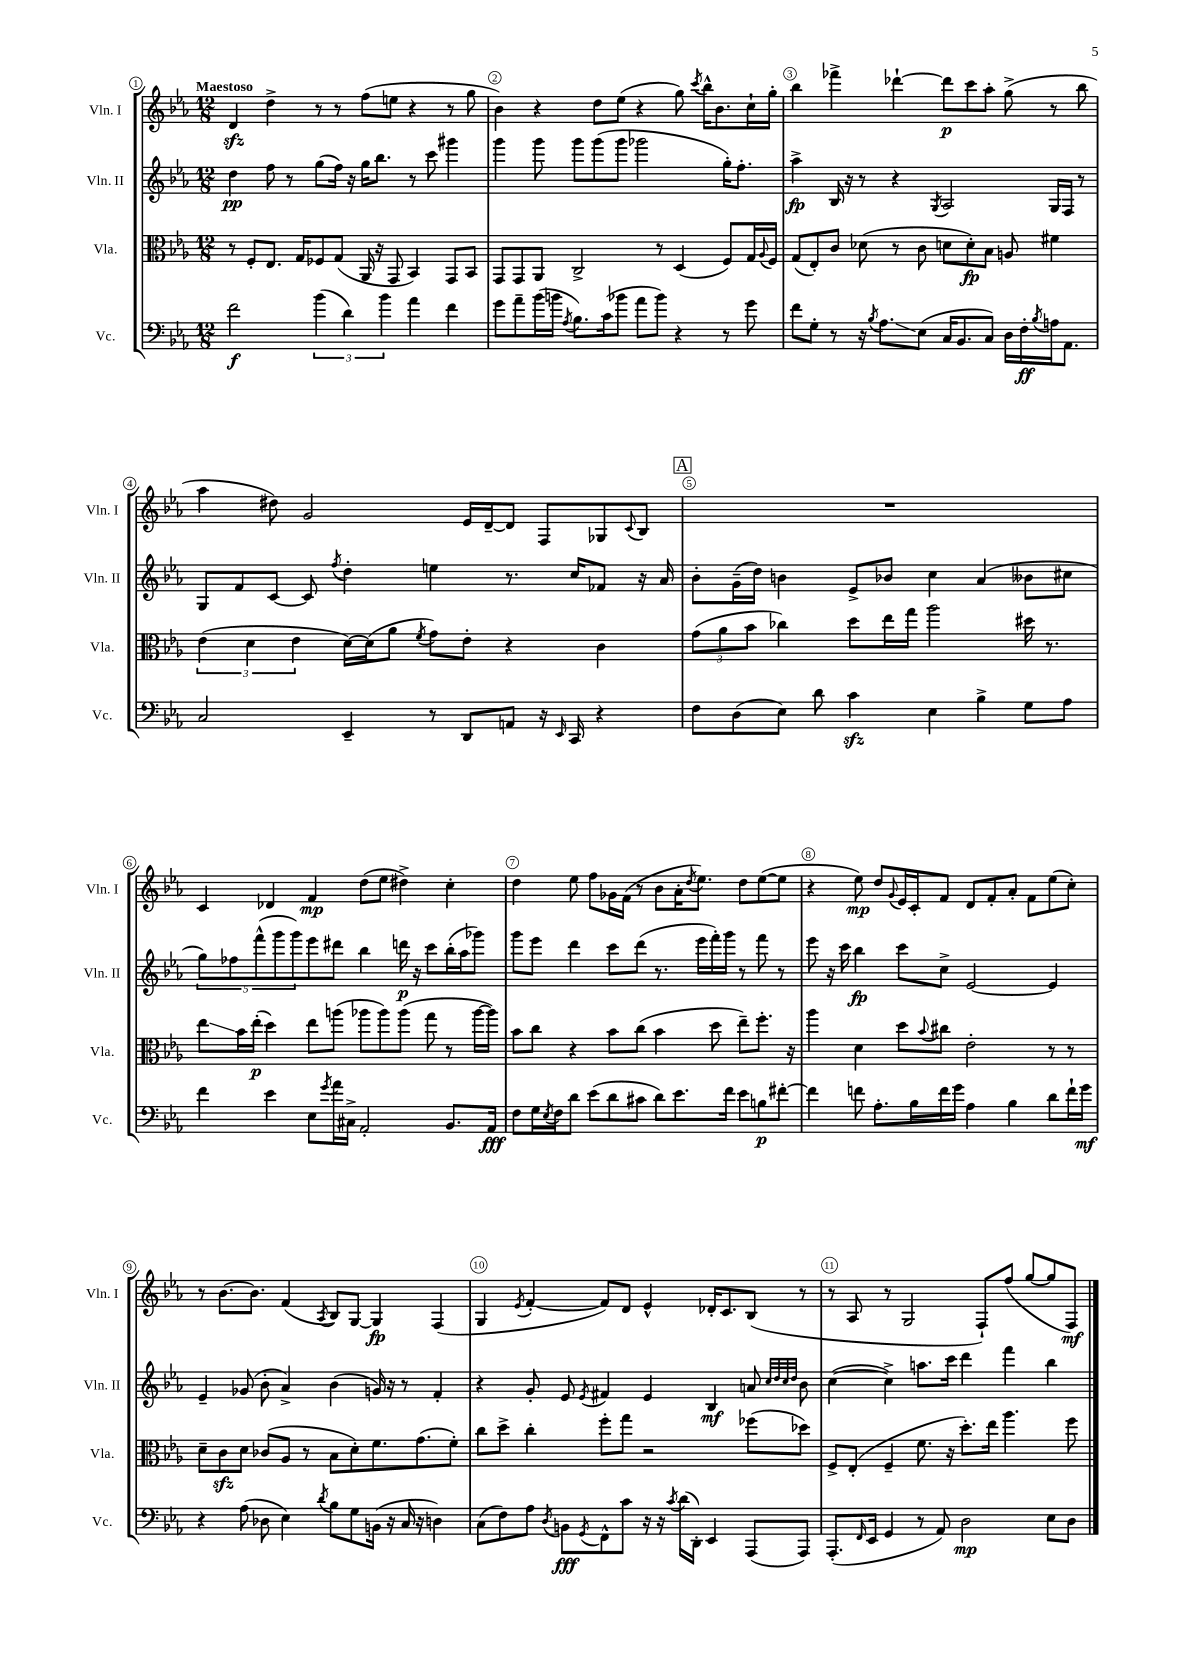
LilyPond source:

<<
\new StaffGroup <<
\new Staff = "s0" \with { instrumentName = "Vln. I" shortInstrumentName = "Vln. I" } {
    \clef treble \key ees \major \numericTimeSignature \time 12/8 \tempo "Maestoso"
    d'4\sfz d''4-> r8 r8 f''8( e''8 r4 r8 g''8 |
    bes'4) r4 d''8 ees''8( r4 g''8) \acciaccatura { c'''8 } bes''16-^ bes'8. c''16-! g''16-. |
    bes''4 fes'''4-> des'''4~-! des'''8\p c'''8 aes''8-. g''8->( r8 bes''8 |
    aes''4 dis''8) g'2 ees'16 d'16~-- d'8 f8 ges8 \appoggiatura { c'8 } bes8 |
    \mark \markup { \box "A" } R1. |
    c'4 des'4 f'4\mp d''8( ees''8 dis''4->) c''4-. |
    d''4 ees''8 f''8 ges'16 f'16( r8 bes'8 aes'16-. \acciaccatura { d''8 } ees''8.) d''8 ees''8~( ees''8 |
    r4 ees''8\mp) d''8 \appoggiatura { g'8 } ees'16 c'16-. f'8 d'8 f'8-. aes'8-. f'8 ees''8( c''8-.) |
    r8 bes'8.~ bes'8. f'4( \acciaccatura { aes8 } bes8) g8~ g4\fp f4( |
    g4 \acciaccatura { ees'8 } f'4~-. f'8) d'8 ees'4-^ des'16-. c'8. bes8( r8 |
    r8 aes8 r8 g2 f8-!) f''8( g''8~ g''8 f8\mf) \bar "|." |
}
\new Staff = "s1" \with { instrumentName = "Vln. II" shortInstrumentName = "Vln. II" } {
    \clef treble \key ees \major \numericTimeSignature \time 12/8
    d''4\pp f''8 r8 g''8( f''16) r16 g''16 bes''8. r8 c'''8 gis'''4 |
    g'''4 g'''8 g'''8 g'''8( g'''8 ges'''2 g''16-.) f''8.-. |
    aes''4->\fp bes16 r16 r8 r4 \acciaccatura { g8 } aes2 g16 f16 r8 |
    g8 f'8 c'8~ c'8 \acciaccatura { f''8 } d''4-. e''4 r8. c''16 fes'8 r16 aes'16 |
    \mark \markup { \box "A" } bes'8-. g'16--( d''16) b'4 ees'8-> bes'8 c''4 aes'4( beses'8 cis''8 |
    \tuplet 5/4 { g''8) fes''8 f'''8-^( g'''8 g'''8) } ees'''8 dis'''8 bes''4 d'''16\p r16 c'''8 bes''16-.( aes''16 ges'''8) |
    g'''8 ees'''8 d'''4 c'''8 d'''8( r8. ees'''16 f'''16-.) g'''16 r8 f'''8 r8 |
    ees'''8 r16 c'''16 bes''4\fp c'''8 c''8-> ees'2~ ees'4 |
    ees'4-- ges'8( bes'8-. aes'4->) bes'4( g'16) r16 r8 f'4-. |
    r4 g'8-. ees'8 \acciaccatura { ees'8 } fis'4 ees'4 bes4\mf a'8 \grace { c''32 d''32 c''32 d''32 } bes'8 |
    c''4~( c''4->) a''8. c'''16 d'''4 f'''4 bes''4 \bar "|." |
}
\new Staff = "s2" \with { instrumentName = "Vla." shortInstrumentName = "Vla." } {
    \clef alto \key ees \major \numericTimeSignature \time 12/8
    r8 f8-. ees8. g16 fes8 g8( aes,16 r16 g,8 bes,4) g,8 bes,8 |
    g,8 g,8 aes,8 c2-> r8 d4( f8) g16 \appoggiatura { aes8 } f16 |
    g8( ees8-.) c'8 des'8( r8 c'8 d'8 d'8-.\fp) bes8 a8 fis'4 |
    \tuplet 3/2 { ees'4( d'4 ees'4 } d'16~) d'16( aes'8 \acciaccatura { f'8 } g'8) ees'8-. r4 c'4 |
    \mark \markup { \box "A" } \tuplet 3/2 { g'8( aes'8 bes'8 } ces''4) d''8 ees''16 g''16 aes''2 dis''16 r8. |
    ees''8\glissando bes'16 ees''16-.\p( d''4) ees''8 a''8( aes''8 aes''8) aes''8( g''8 r8 aes''16~ aes''16) |
    bes'8 c''8 r4 bes'8 c''8( bes'4 d''8 ees''8--) f''8.-. r16 |
    aes''4 d'4 d''8 \appoggiatura { bes'8 } cis''8 ees'2-. r8 r8 |
    d'8-- c'8\sfz d'8 ces'8( aes8 r8 bes8 d'8-.) f'8. g'8.( f'8-.) |
    c''8 d''8-> c''4-. f''8-. g''8 r2 fes''8( des''8) |
    f8-> ees8-.( f4-- f'8. r16 d''8.-.) ees''16 aes''4. f''8 \bar "|." |
}
\new Staff = "s3" \with { instrumentName = "Vc." shortInstrumentName = "Vc." } {
    \clef bass \key ees \major \numericTimeSignature \time 12/8
    f'2\f \tuplet 3/2 { bes'4( d'4) bes'4 } aes'4 f'4 |
    g'8 aes'8-- bes'16( b'16 \acciaccatura { aes8 } bes8.) c'16( bes'8 aes'8 bes'8) r4 r8 g'8 |
    f'8 g8-. r8 r16 \acciaccatura { bes8 } aes8.\glissando ees8( c16 bes,8. c8) d16 f16-.\ff \acciaccatura { bes8 } a16 aes,8. |
    c2 ees,4-- r8 d,8 a,8 r16 \grace { ees,16 } c,16 r4 |
    \mark \markup { \box "A" } f8 d8( ees8) d'8 c'4\sfz ees4 bes4-> g8 aes8 |
    f'4 ees'4 ees8 \acciaccatura { g'8 } aes'16 cis16-> aes,2-. bes,8. aes,16\fff |
    f8 g16 \acciaccatura { ees8 } f16 d'8 ees'8( d'8 cis'8 d'8) ees'8. f'16 ees'8 b8\p fis'8~-. |
    fis'4 f'8 aes8.-. bes16 f'16 g'16 aes4 bes4 d'8 f'16-! g'16\mf |
    r4 aes8( des8 ees4) \acciaccatura { d'8 } bes8 g8 b,16( r16 c16 r16 d4) |
    c8( f8) aes8 \acciaccatura { d8 } b,8\fff \acciaccatura { g,8 } f,8-^ c'8 r16 r16 \acciaccatura { c'8 } d'16( d,16-.) ees,4 aes,,8( aes,,8) |
    aes,,8.-.( \grace { f,16 } ees,16 g,4 r8 aes,8) d2\mp ees8 d8 \bar "|." |
}
>>
>>
\layout { \context { \Score \override BarNumber.break-visibility = ##(#f #t #t) barNumberVisibility = #all-bar-numbers-visible \override BarNumber.stencil = #(make-stencil-circler 0.1 0.3 ly:text-interface::print) } }
